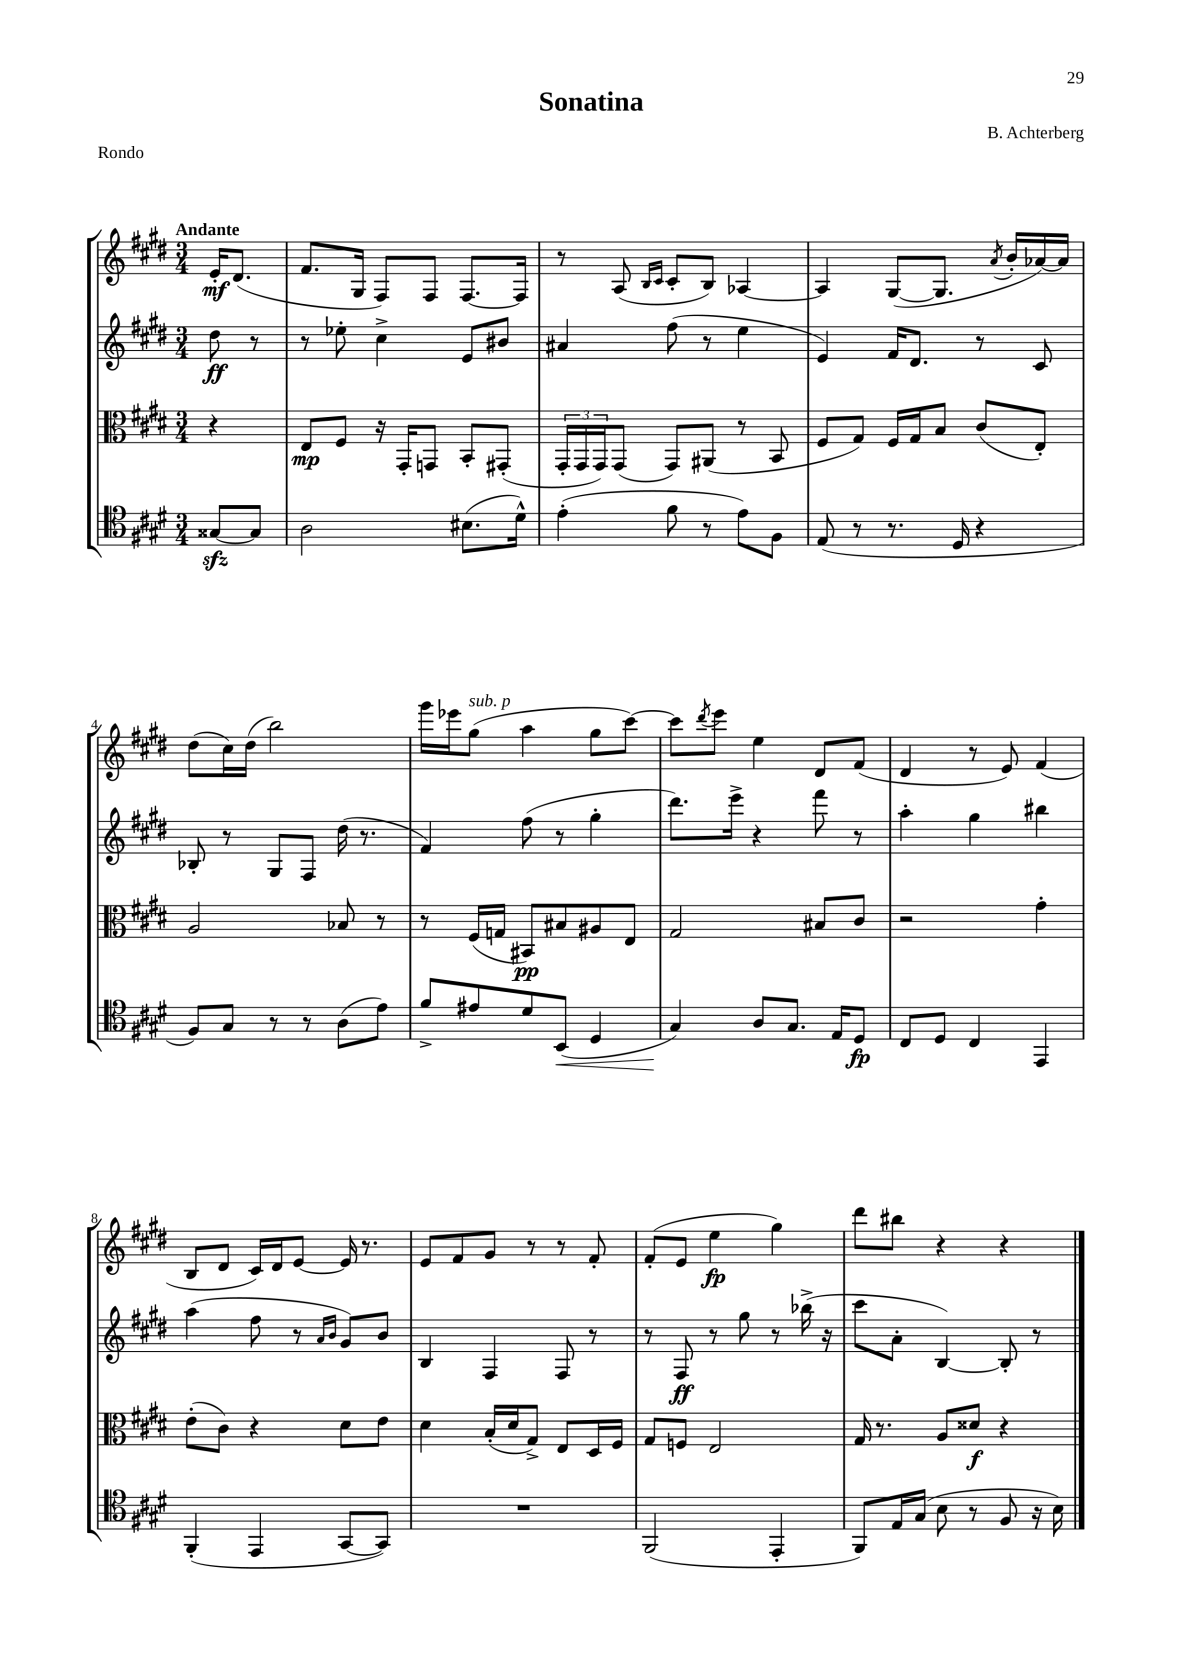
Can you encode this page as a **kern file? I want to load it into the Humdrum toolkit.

**kern	**kern	**kern	**kern
*staff4	*staff3	*staff2	*staff1
*clefC4	*clefC3	*clefG2	*clefG2
*k[f#c#g#d#]	*k[f#c#g#d#]	*k[f#c#g#d#]	*k[f#c#g#d#]
*M3/4	*M3/4	*M3/4	*M3/4
[8G##/L	4r	8dd#\	16e'/LK
.	.	.	(8.d#/J
8G##/]J	.	8r	.
=	=	=	=
2A\	8E/L	8r	8.f#/L
.	8F#/J	8ee-'\	.
.	.	.	16G#/Jk
.	16r	4cc#^\	8F#/L)
.	16GG#'/LK	.	.
.	8GG/J	.	8F#/J
(8.B#\L	8BB'/L	8e/L	[8.F#/L
.	(8GG#'/J	8b#/J	.
16d#^^\Jk)	.	.	16F#/]Jk
=	=	=	=
(4e'\	24GG#'/LL	4a#/	8r
.	24GG#/	.	.
.	24GG#/J)	.	.
.	(8GG#/J	.	(8A/
.	.	.	16qqB/LL
.	.	.	16qqc#/JJ
8f#\	8GG#/L)	(8ff#\	8c#'/L
8r	(8AA#/J	8r	8B/J)
8e\L)	8r	4ee\	[4A-/
8F#\J	8BB/	.	.
=	=	=	=
(8E/	8F#/L	4e/)	4A-/]
8r	8G#/J)	.	.
8.r	16F#/LL	16f#/LK	([8G#/L
.	16G#/J	8.d#/J	.
.	8B/J	.	8.G#/]J
16D#/	.	.	.
4r	(8c#/L	8r	.
.	.	.	8qa/
.	.	.	16b'/LL
.	8E'/J)	8c#/	[16a-/)
.	.	.	16a-/]JJ
=	=	=	=
8F#/L)	2A/	8B-'/	(8dd#\L
8G#/J	.	8r	16cc#\L)
.	.	.	(16dd#\JJ
8r	.	8G#/L	2bb\)
8r	.	8F#/J	.
(8A\L	8B-/	(16dd#\	.
.	.	8.r	.
8e\J)	8r	.	.
=	=	=	=
8f#^/L	8r	4f#/)	16ggg#\LL
.	.	.	16eee-\J
8e#/	(16F#/LL	.	(8gg#\J
.	16G/JJ	.	.
8d#/	8BB#/L)	(8ff#\	4aa\
(8BB/J	8B#/	8r	.
4D#/	8A#/	4gg#'\	8gg#\L
.	8E/J	.	[8ccc#\J)
=	=	=	=
4G#/)	2G#/	8.ddd#\L)	8ccc#\]L
.	.	.	8qddd#/
.	.	.	8eee\J
.	.	16eee^\Jk	.
8A/L	.	4r	4ee\
8.G#/J	.	.	.
.	8B#/L	8fff#\	8d#/L
16E/LK	.	.	.
8D#/J	8c#/J	8r	(8f#/J
=	=	=	=
8C#/L	2r	4aa'\	4d#/
8D#/J	.	.	.
4C#/	.	4gg#\	8r
.	.	.	8e/)
4EE/	4g#'\	4bb#\	(4f#/
=	=	=	=
(4FF#'/	(8e'\L	(4aa\	8B/L
.	8c#\J)	.	8d#/J
4EE/	4r	8ff#\	16c#/LL)
.	.	.	16d#/J
.	.	8r	[8e/J
.	.	16qqa/LL	.
.	.	16qqb/JJ	.
[8GG#/L	8d#\L	8g#/L)	16e/]
.	.	.	8.r
8GG#/]J)	8e\J	8b/J	.
=	=	=	=
2.r	4d#\	4B/	8e/L
.	.	.	8f#/
.	(16B'/LL	4F#/	8g#/J
.	16d#/J	.	.
.	8G#^/J)	.	8r
.	8E/L	8F#/	8r
.	16D#/L	8r	8f#'/
.	16F#/JJ	.	.
=	=	=	=
(2FF#/	8G#/L	8r	(8f#'/L
.	8F/J	8F#/	8e/J
.	2E/	8r	4ee\
.	.	8gg#\	.
4EE'/	.	8r	4gg#\)
.	.	(16bb-^\	.
.	.	16r	.
=	=	=	=
8FF#/L)	16G#/	8ccc#\L	8ddd#\L
.	8.r	.	.
16E/L	.	8a'\J	8bb#\J
(16G#/JJ	.	.	.
8B\	8A/L	[4B/)	4r
8r	8d##/J	.	.
8F#/	4r	8B'/]	4r
16r	.	8r	.
16B\)	.	.	.
==	==	==	==
*-	*-	*-	*-
